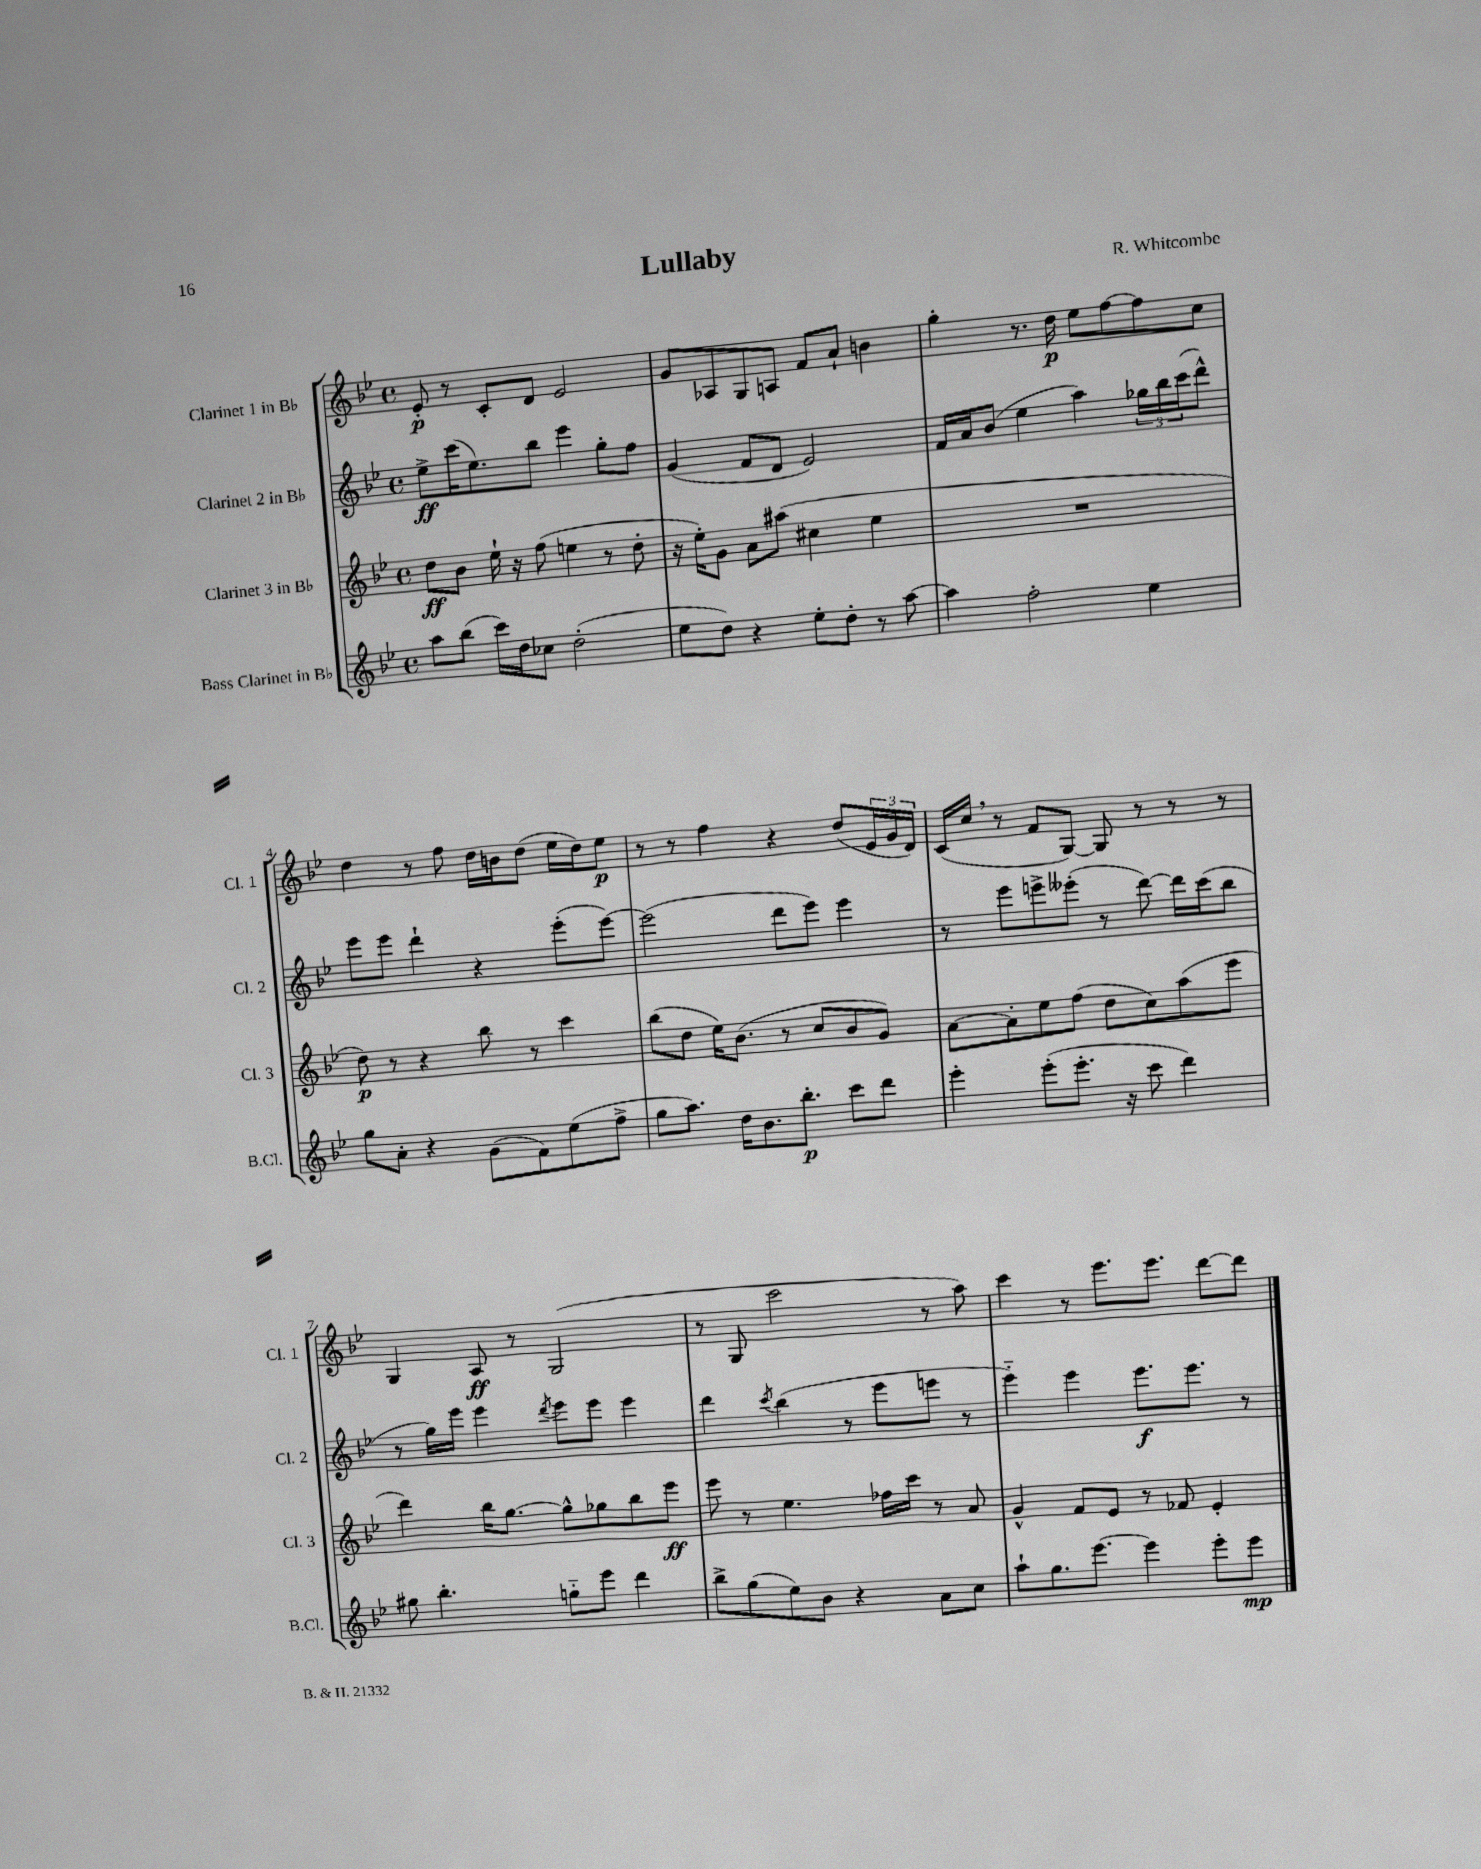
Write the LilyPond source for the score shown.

\header { title = "Lullaby" composer = "R. Whitcombe" }
<<
\new StaffGroup <<
\new Staff = "s0" \with { instrumentName = "Clarinet 1 in Bb" shortInstrumentName = "Cl. 1" } {
    \clef treble \key bes \major \defaultTimeSignature \time 4/4
    ees'8-.\p r8 c'8-. d'8 ees'2 |
    g'8 aes8 g8 a8 f'8 a'8-! b'4 |
    g''4-. r8. d''16\p ees''8 f''8~ f''8 c''8 |
    d''4 r8 f''8 d''16 b'16 d''8( ees''16 d''16) ees''8\p |
    r8 r8 f''4 r4 d''8( \tuplet 3/2 { ees'16 g'16 d'16) } |
    c'16( c''16 \breathe r8 f'8 g8~) g8 r8 r8 r8 |
    g4 a8\ff r8 g2( |
    r8 g8 c'''2 r8 a''8) |
    c'''4 r8 ees'''8. ees'''8. d'''8~ d'''8 \bar "|." |
}
\new Staff = "s1" \with { instrumentName = "Clarinet 2 in Bb" shortInstrumentName = "Cl. 2" } {
    \clef treble \key bes \major \defaultTimeSignature \time 4/4
    ees''8->\ff c'''16( ees''8.) bes''8 ees'''4 g''8-. f''8 |
    g'4( f'8 d'8 ees'2) |
    f'16 a'16 bes'8( ees''4 a''4) \tuplet 3/2 { ges''16 bes''16 c'''16( } d'''8-^) |
    ees'''8 ees'''8 d'''4-! r4 ees'''8-.( ees'''8~) |
    ees'''2( d'''8 ees'''8) ees'''4 |
    r8 ees'''8 e'''8-> eeses'''8-.( r8 d'''8~) d'''16 c'''16( bes''8 |
    r8 g''16) ees'''16 ees'''4 \acciaccatura { d'''8 } ees'''8 ees'''8 ees'''4 |
    d'''4 \acciaccatura { c'''8 } bes''4( r8 ees'''8 e'''8 r8 |
    ees'''4-_) ees'''4 ees'''8.\f ees'''8. r8 \bar "|." |
}
\new Staff = "s2" \with { instrumentName = "Clarinet 3 in Bb" shortInstrumentName = "Cl. 3" } {
    \clef treble \key bes \major \defaultTimeSignature \time 4/4
    d''8\ff bes'8 ees''16-! r16 f''8( e''4 r8 d''8-. |
    r16 ees''16-.) g'8 a'8 ais''8( cis''4 ees''4 |
    R1 |
    d''8\p) r8 r4 bes''8 r8 c'''4 |
    bes''8( d''8 ees''16) bes'8.( r8 c''8 bes'8 g'8) |
    a'8~ a'8-. ees''8 f''8( d''8 c''8) a''8( ees'''8 |
    d'''4) bes''16 g''8.~ g''8-^ ges''8 bes''8 ees'''8\ff |
    ees'''8 r8 ees''4. fes''16 c'''16 r8 a'8 |
    g'4-^ f'8 ees'8 r8 fes'8 ees'4-. \bar "|." |
}
\new Staff = "s3" \with { instrumentName = "Bass Clarinet in Bb" shortInstrumentName = "B.Cl." } {
    \clef treble \key bes \major \defaultTimeSignature \time 4/4
    a''8 bes''8( c'''16) d''16 ces''8 d''2-.( |
    ees''8 d''8) r4 ees''8-. d''8-. r8 a''8~ |
    a''4 f''2-. ees''4 |
    g''8 a'8-. r4 g'8( f'8) ees''8( f''8-> |
    g''8 a''8.) d''16 bes'8. bes''8.-.\p c'''8 d'''8 |
    ees'''4-. ees'''8-.( ees'''8.-. r16 c'''8 d'''4) |
    gis''8 bes''4.-. g''8-_ ees'''8 d'''4 |
    bes''8-> g''8( ees''8) bes'8 r4 a'8 c''8 |
    a''8-! g''8. ees'''8.~ ees'''4 ees'''8-. ees'''8\mp \bar "|." |
}
>>
>>
